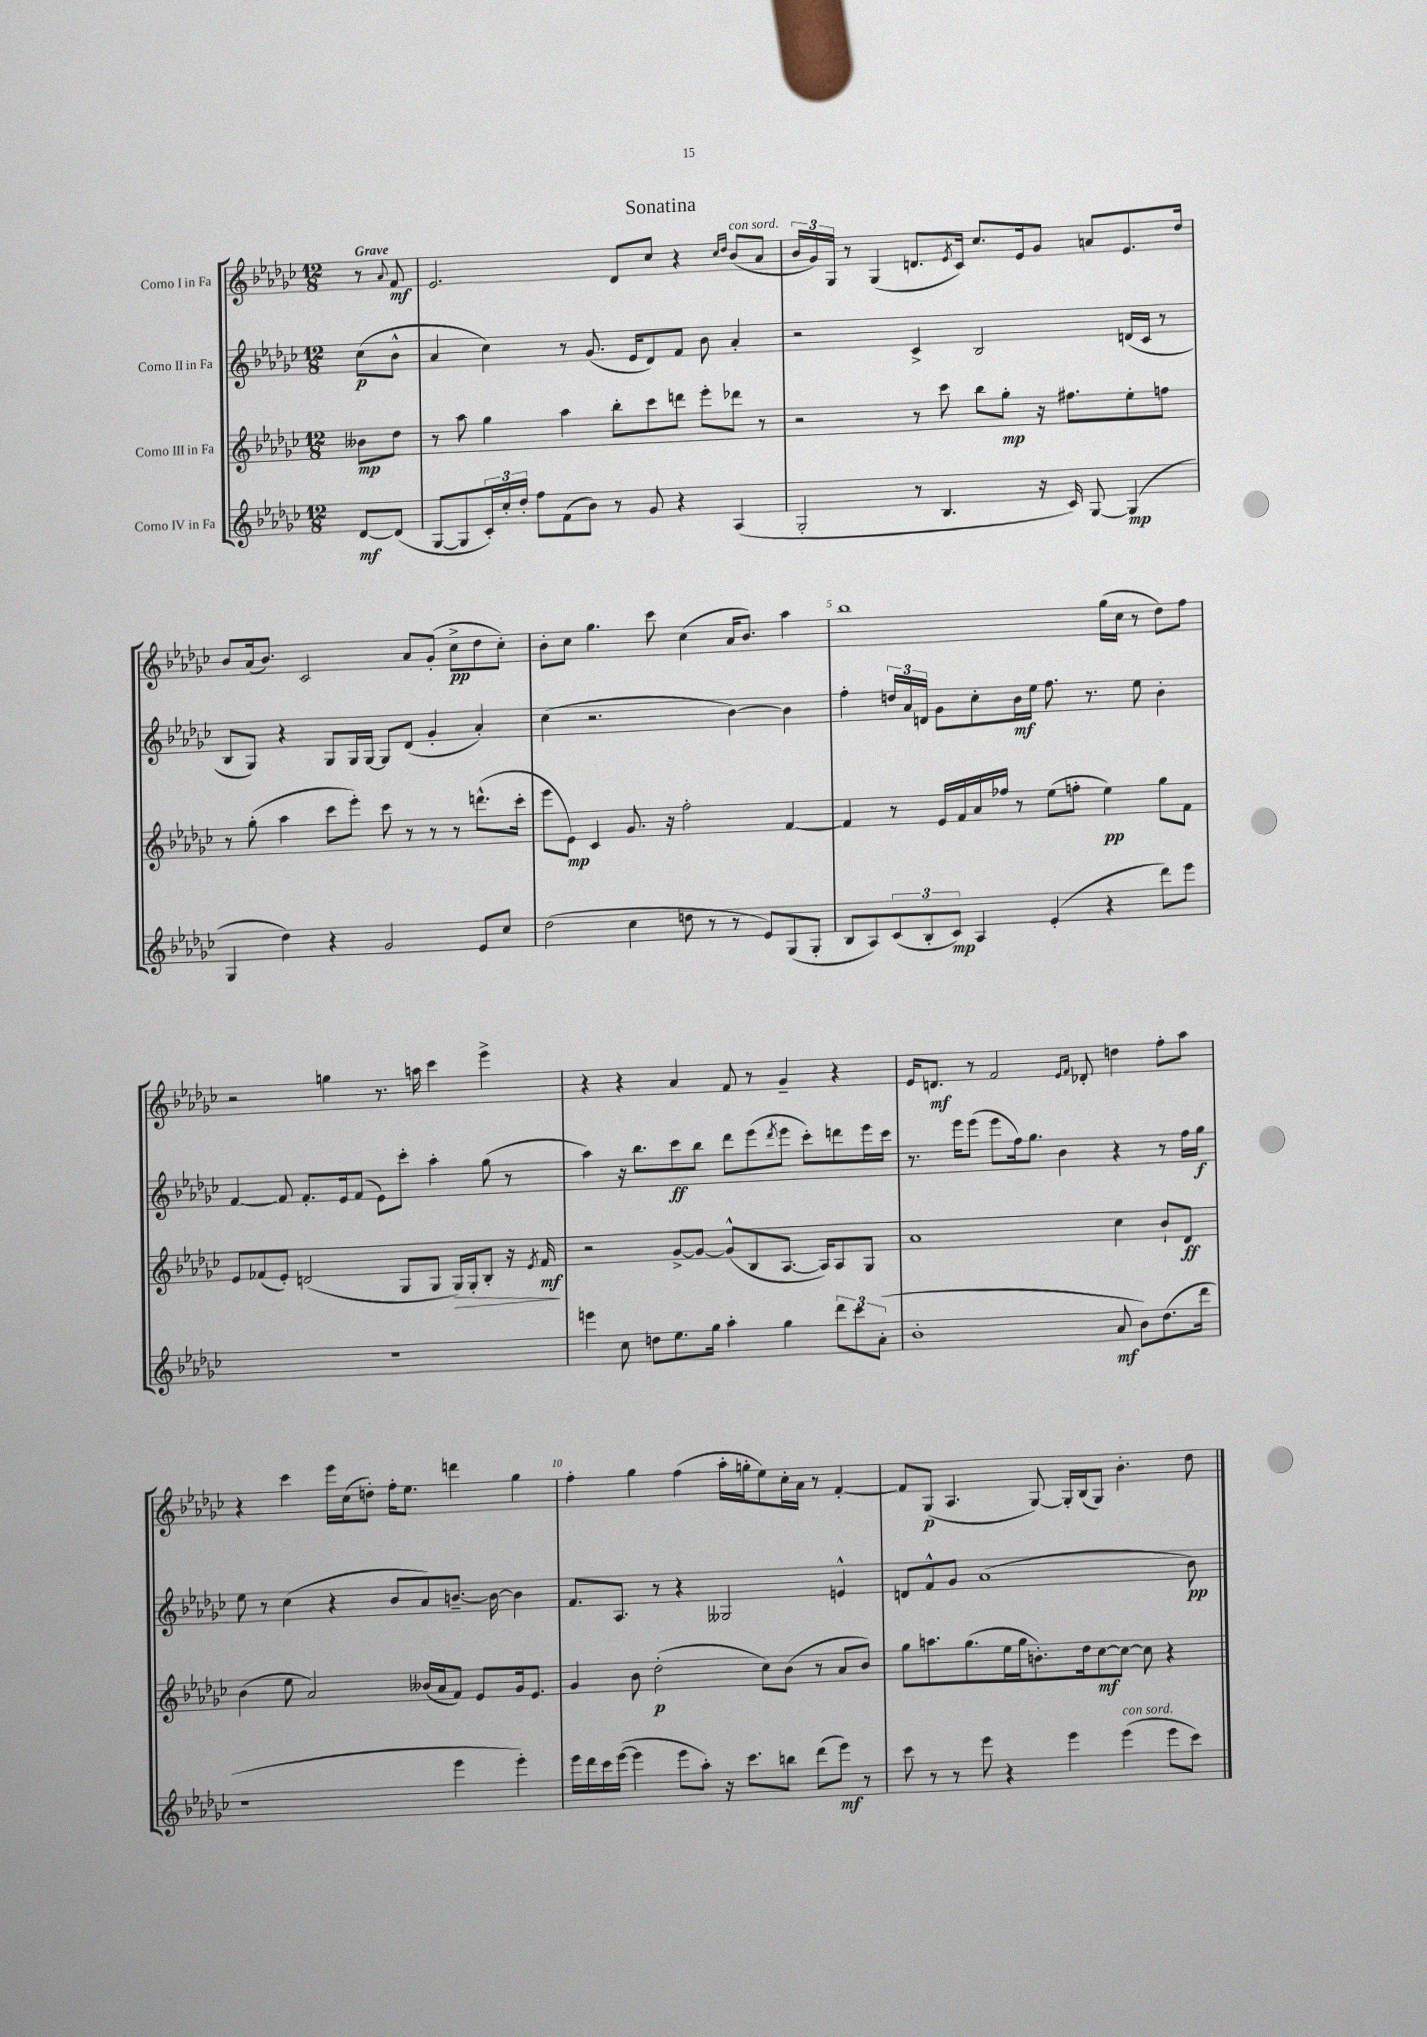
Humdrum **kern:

**kern	**kern	**kern	**kern
*staff4	*staff3	*staff2	*staff1
*clefG2	*clefG2	*clefG2	*clefG2
*k[b-e-a-d-g-c-]	*k[b-e-a-d-g-c-]	*k[b-e-a-d-g-c-]	*k[b-e-a-d-g-c-]
*M12/8	*M12/8	*M12/8	*M12/8
[8d-	8b--	(8cc-	8r
.	.	.	8qqa-
(8d-]	8dd-	8b-^^	8f
=	=	=	=
[8G-	8r	4a-	2.e-
8G-]	8aa-	.	.
24c-')	4gg-	4cc-)	.
24cc-'	.	.	.
24dd-'	.	.	.
8ff	.	.	.
(8f	4aa-	8r	.
8b-)	.	(8.g-	.
8r	8bb-'	.	8d-
.	.	16e-	.
8g-	8ccc-	8d-)	8cc-
4r	8ddd	8f	4r
.	8eee-'	8b-	.
.	.	.	16qqcc-
.	.	.	16qqdd-
(4A-	8ddd-	4a-'	(8b-
.	8r	.	8a-
=	=	=	=
2G-'	2r	2r	24b-
.	.	.	24g-)
.	.	.	24G-
.	.	.	8r
.	.	.	(4G-
8r	8r	4c-^	8.d
4.B-	8ccc-	.	.
.	.	.	8qe-
.	.	.	16c-)
.	8bb-	2B-	8.cc-
.	8gg-'	.	.
.	.	.	16e-
16r	16r	.	8g-
16c-)	8.ff#	.	.
[8G-	.	.	8a
(4G-]	8ee-'	(16d	8.e-
.	.	16c-	.
.	8ff	8r	.
.	.	.	16dd-
=	=	=	=
4G-	8r	8B-	8b-
.	(8gg-'	8G-)	(16a-
.	.	.	8.b-)
4dd-)	4aa-	4r	.
.	.	.	2c-
4r	8ccc-	8G-	.
.	8eee-')	16G-	.
.	.	[16G-	.
2g-	8ccc-	8G-]	.
.	8r	(8d-	8a-
.	8r	4g-'	(8g-'
.	8r	.	8cc-^
8e-	(8.ddd^^	4a-')	8dd-
8cc-	.	.	8cc-')
.	16ccc-'	.	.
=	=	=	=
(2dd-	8eee-	(4cc-	8b-'
.	8e-)	.	8cc-
.	4c-	2.r	4.gg-
4cc-	8.g-	.	.
.	.	.	8ccc-
.	16r	.	.
8dd	2ff'	.	(4cc-
8r	.	.	.
8r	.	[4b-)	16a-
.	.	.	8.b-)
8e-)	.	.	.
(8G-	[4f	4b-]	4aa-
8G-'	.	.	.
=	=	=	=
8B-	4f]	4ff'	1bb-
8A-)	.	.	.
(12c-	8r	24dd	.
.	.	24a-	.
12B-'	.	24d	.
.	16e-	8g-	.
12c-)	.	.	.
.	16f	.	.
4A-	16a-	8cc-'	.
.	16ff-	.	.
.	8r	16b-	.
.	.	16ee-	.
(4e-'	(8ee-	8.ff	.
.	8ff'	.	.
.	.	8.r	.
4r	4ee-)	.	(16gg-
.	.	.	16cc-
.	.	8ee-	8r
8ddd-)	8gg-	4b-'	8dd-)
8eee-	8f	.	8ff
=	=	=	=
1.r	8e-	[4f	2r
.	(8f-	.	.
.	8e-')	8f]	.
.	(2d	8.f'	.
.	.	.	4gg
.	.	16e-	.
.	.	(8f	.
.	.	8e-)	8.r
.	8G-	8ccc-'	.
.	.	.	16aa
.	8G-	4aa-'	4ccc-
.	16G-)	.	.
.	16G-'	.	.
.	8B-'	(8gg-	4eee-^
.	16r	8r	.
.	8qe-	.	.
.	16f-	.	.
=	=	=	=
4eee	2r	4aa-)	4r
8cc-	.	16r	4r
.	.	8.bb-	.
8dd	.	.	.
8.ee-	[8g-^	8ccc-	4a-
.	8g-_	8bb-	.
16gg-	.	.	.
4aa-'	(8g-^^]	8ddd-	8f
.	8B-	(8eee-	8r
.	.	8qddd-	.
4gg-	[8.A-	8eee-	4g-~
.	.	8ccc-')	.
.	16A-])	.	.
12ddd-	8A-	8ddd	4r
12ccc-	.	.	.
.	8G-	16eee-	.
(12a-'	.	.	.
.	.	16ccc-	.
=	=	=	=
1b-'	1a-	8.r	16e-
.	.	.	8.d
.	.	16eee-	.
.	.	(8eee-	8r
.	.	8eee-	2f
.	.	16ff)	.
.	.	8.gg-	.
.	.	4b-	.
.	.	.	16qqe-
.	.	.	16qqf
.	.	.	8d-'
8a-	4cc-	4r	4dd
8b-)	.	.	.
(8.dd-	8b-`	8r	8ff'
.	8d-	16ff	8aa-
16ddd-	.	16gg-	.
=	=	=	=
1r	(4b-	8ee-	4r
.	.	8r	.
.	8ee-	(4cc-	4ccc-
.	2a-)	.	.
.	.	4r	16eee-
.	.	.	(16cc-
.	.	.	8dd')
.	.	8b-	16ff'
.	.	.	8.ee-
.	(16b--	8a-)	.
.	16a-	.	.
4eee-	8f)	[8.b~	4ddd
.	8e-	.	.
.	.	16b_	.
4eee-')	16g-	4b]	4gg-
.	8.e-	.	.
=	=	=	=
16eee-	4g-	8.f	4ff'
16ddd-	.	.	.
16ccc-	.	.	.
([16eee-	.	8.A-	.
4eee-]	8b-	.	4gg-
.	(2dd-'	8r	.
8eee-	.	4r	(4ff
8aa-')	.	.	.
16r	.	2G--	16aa-'
8.ccc-	.	.	16gg'
.	8cc-)	.	8ee-)
8bb	(8b-	.	16cc-'
.	.	.	16a-
(8ddd-	8r	.	8r
8eee-)	8a-	4e^^	[4f'
8r	8b-)	.	.
=	=	=	=
8ccc-	8gg-	8d	8f]
8r	8.aa	8f^^	(8G-
8r	.	8g-	4.A-
.	(8.gg-	.	.
8eee-	.	(1a-	.
4r	16ee-	.	.
.	16gg-	.	.
.	8.b')	.	[8G-)
4eee-	.	.	16G-']
.	16dd-	.	(16B-
.	[8cc-	.	8G-)
(4eee-	8cc-_	.	4.b-'
.	8cc-]	.	.
8eee-	4r	.	.
8ccc-)	.	8b-)	8dd-
==	==	==	==
*-	*-	*-	*-
